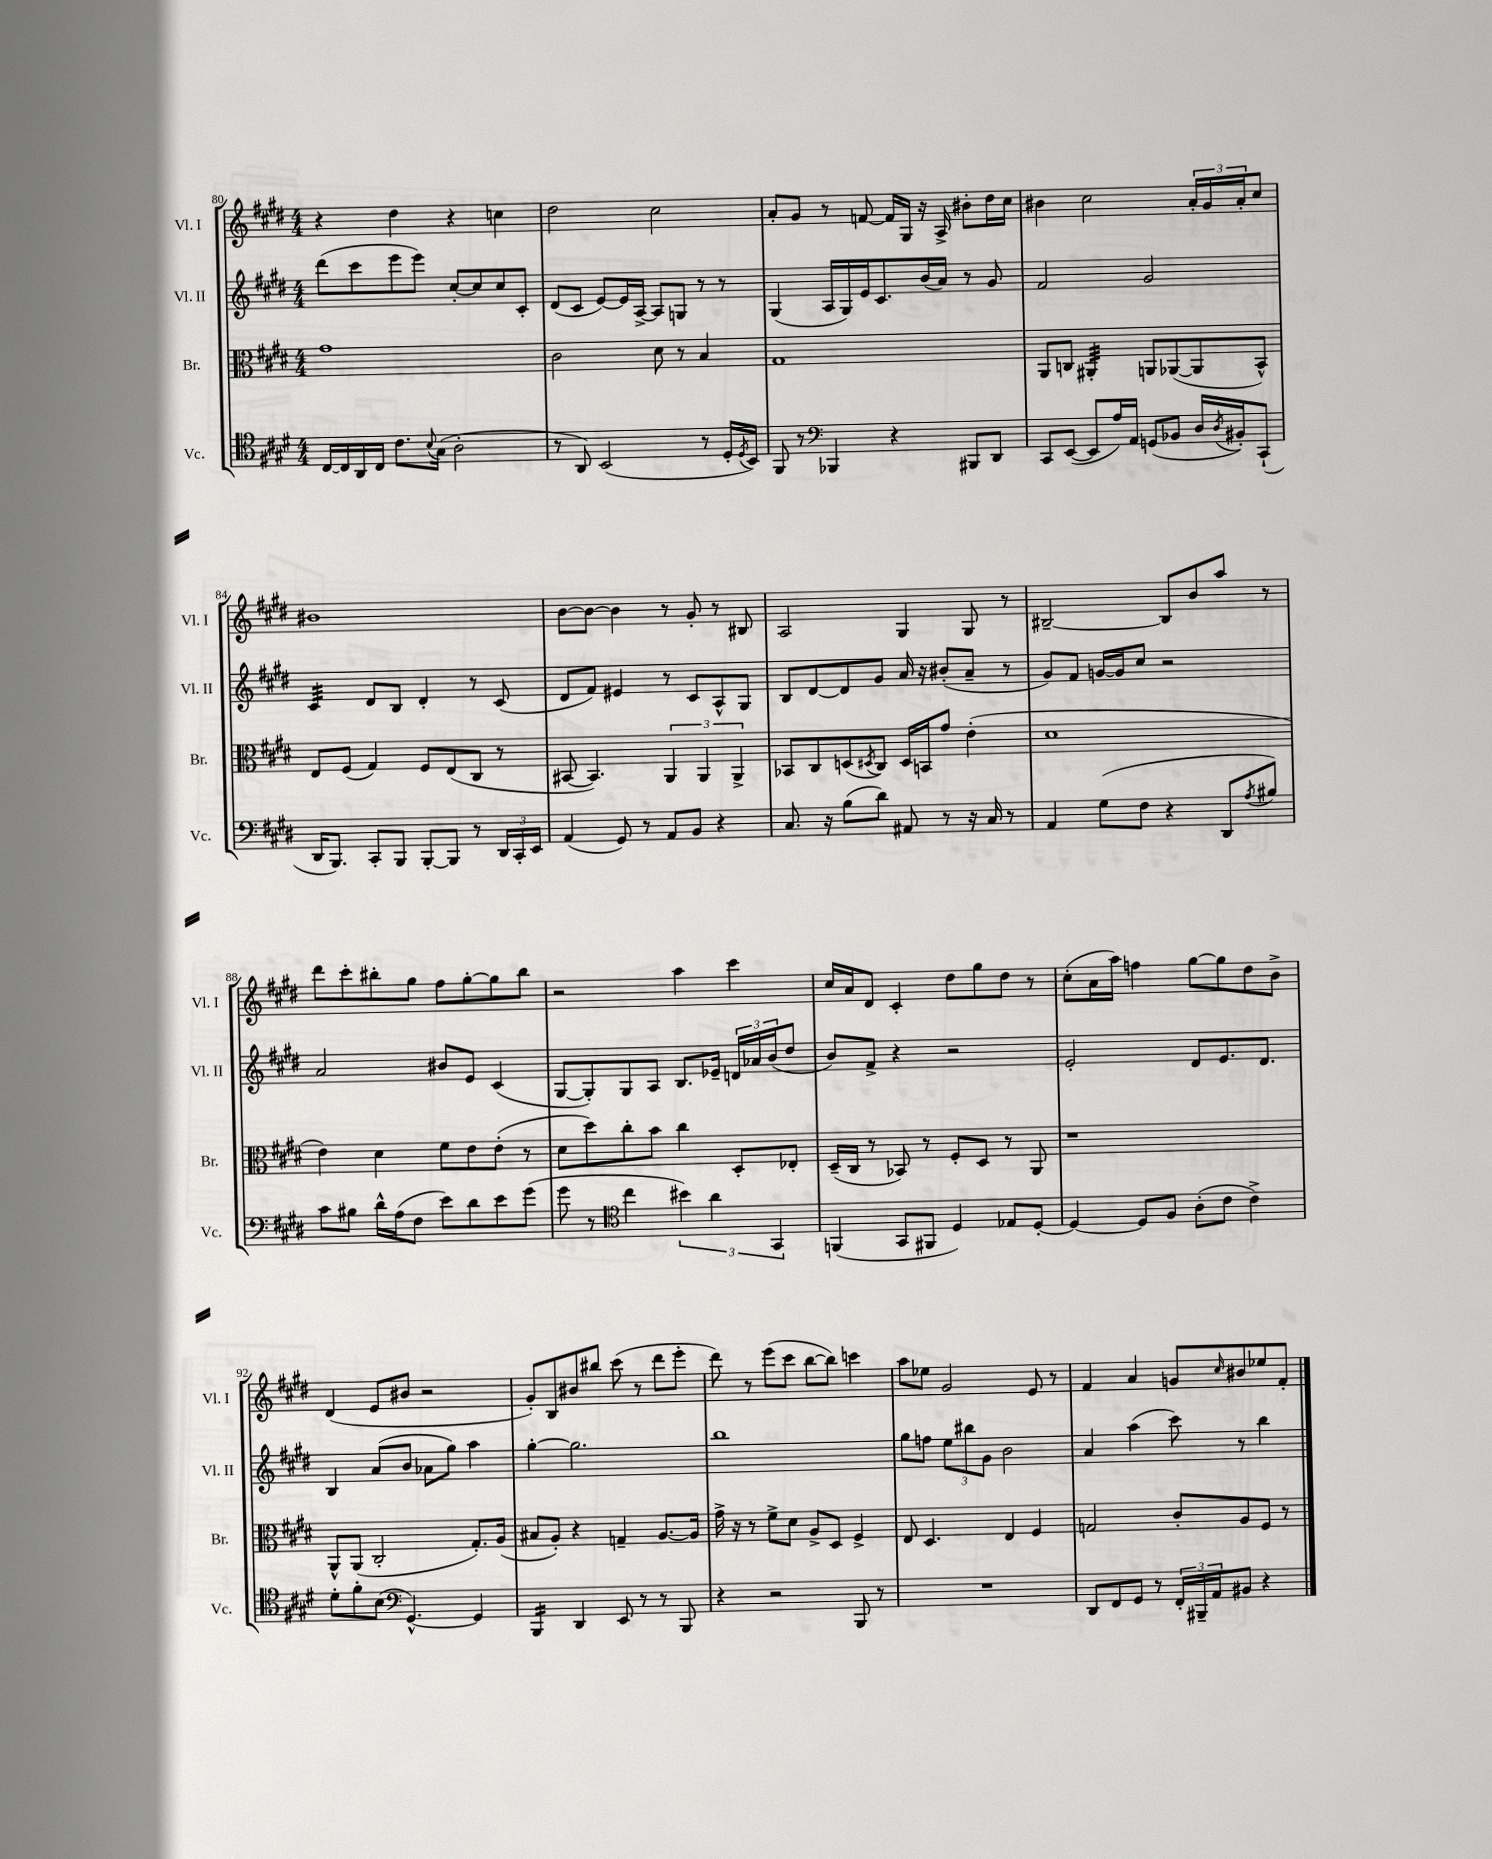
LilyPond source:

<<
\new StaffGroup <<
\new Staff = "s0" \with { instrumentName = "Vl. I" shortInstrumentName = "Vl. I" } {
    \clef treble \key e \major \numericTimeSignature \time 4/4
    r4 dis''4 r4 c''4 |
    dis''2 cis''2 |
    a'8-. gis'8 r8 f'8~ f'16 gis16 r16 a16-> bis'8-. dis''16 cis''16 |
    bis'4 cis''2 \tuplet 3/2 { a'16-. gis'16 a'16-. } cis''8 |
    bis'1 |
    b'8~ b'8~ b'4 r8 gis'8-. r8 bis8 |
    a2 gis4 gis8 r8 |
    bis2~-- bis8 b'8 a''8 r8 |
    dis'''8 cis'''8-. bis''8-. gis''8 fis''8 gis''8~-. gis''8 bis''8 |
    r2 a''4 cis'''4 |
    cis''16 a'16 dis'8 cis'4-. dis''8 gis''8 dis''8 r8 |
    cis''8-.( a'16 a''16) f''4 gis''8~ gis''8 dis''8 b'8-> |
    dis'4( e'8 bis'8 r2 |
    gis'8-.) b8 bis'8 bis''8 cis'''8( r8 dis'''8 e'''8-. |
    dis'''8) r8 e'''8( cis'''8 b''8~ b''8) c'''4 |
    a''8 ees''8 gis'2 e'8 r8 |
    fis'4 a'4 g'8 \grace { cis''16 } bis'8 ees''8 fis'8-. \bar "|." |
}
\new Staff = "s1" \with { instrumentName = "Vl. II" shortInstrumentName = "Vl. II" } {
    \clef treble \key e \major \numericTimeSignature \time 4/4
    dis'''8( cis'''8 e'''8 e'''8) cis''8~-. cis''8 cis''8 cis'8-. |
    dis'8( cis'8 e'8~) e'16 a16~-> a8 g8 r8 r8 |
    gis4( a16 gis16) e'16 cis'8. b'16( a'16) r8 gis'8 |
    fis'2 gis'2 |
    cis'4:32 dis'8 b8 dis'4-. r8 cis'8( |
    dis'8 fis'8) eis'4 r8 cis'8 a8-^ gis8 |
    b8 dis'8~ dis'8 gis'8 a'16 r16 bis'8-.( a'8-- r8 |
    gis'8) fis'8 g'16~ g'16 cis''8 r2 |
    a'2 bis'8 e'8 cis'4( |
    gis8~ gis8-.) gis8 a8 b8. ees'16-- \tuplet 3/2 { d'16 aes'16 b'16( } dis''8 |
    b'8) fis'8-> r4 r2 |
    e'2-. dis'8 e'8. dis'8. |
    b4 a'8( b'8 aes'8 gis''8) a''4 |
    gis''4~-. gis''2. |
    b''1 |
    gis''8 f''8 \tuplet 3/2 { e''8 bis''8 gis'8 } b'2 |
    a'4 a''4( cis'''8) r8 b''4 \bar "|." |
}
\new Staff = "s2" \with { instrumentName = "Br." shortInstrumentName = "Br." } {
    \clef alto \key e \major \numericTimeSignature \time 4/4
    gis'1 |
    cis'2 dis'8 r8 b4 |
    gis1 |
    a,8 c8 ais,4:32-. a,8 aes,8~( aes,8 b,8-^) |
    e8 fis8( gis4) fis8 e8( cis8 r8 |
    bis,8~ bis,4.) \tuplet 3/2 { a,4 a,4 a,4-> } |
    bes,8 cis8 d8( \acciaccatura { dis8 } cis8) dis16 b,16 gis'8 e'4-.( |
    dis'1 |
    e'4) dis'4 fis'8 e'8 e'8-.( r8 |
    dis'8 dis''8) cis''8-. b'8 cis''4 dis8-. ees8-. |
    dis16--( cis16 r8 bes,8) r8 fis8-. dis8 r8 a,8 |
    r1 |
    a,8-^ a,8( cis2-. gis8.-.) a16( |
    bis8 a8-.) r4 g4-- a8.~ a16 |
    gis'16-> r16 r8 fis'8-> dis'8 a8-> dis8 fis4-> |
    e8 dis4. e4 fis4 |
    g2 cis'8-. a8 fis8 r8 \bar "|." |
}
\new Staff = "s3" \with { instrumentName = "Vc." shortInstrumentName = "Vc." } {
    \clef tenor \key e \major \numericTimeSignature \time 4/4
    cis16~ cis16 a,16 cis16 cis'8. \appoggiatura { b8 } gis16( a2-. |
    r8 a,8) b,2( r8 dis16-. \acciaccatura { dis8 } b,16) |
    fis,8 r8 \clef bass bes,,4 r4 bis,,8 dis,8 |
    cis,8 e,8~( e,8 a16) a,16 g,8( bes,8 dis16 \acciaccatura { dis8 } bis,16-.) cis,8-!( |
    dis,16 b,,8.) cis,8-. b,,8 b,,8~-. b,,8 r8 \tuplet 3/2 { dis,16 cis,16-. e,16 } |
    a,4( gis,8) r8 a,8 b,8 r4 |
    cis8. r16 b8( dis'8) ais,8 r8 r16 cis16 r8 |
    a,4 gis8( fis8 r4 dis,8 \acciaccatura { a8 } bis8) |
    cis'8 bis8 dis'16-^ a16( fis8 e'8) dis'8 e'8 gis'8( |
    gis'8 r8 \clef tenor cis''4 \tuplet 3/2 { bis'4) a'4 gis,4 } |
    f,4( gis,8 fis,8 dis4) ees8 dis8~-. |
    dis4~ dis8 fis8 a8-.( cis'8 cis'4->) |
    dis'8-. fis'8-. b8( \clef bass gis,4.~-^) gis,4 |
    b,,4:16 dis,4 e,8 r8 r8 b,,8 |
    r4 r2 b,,8 r8 |
    R1 |
    dis,8 fis,8 gis,8 r8 \tuplet 3/2 { fis,16-. bis,,16-- a,16 } bis,8 r4 \bar "|." |
}
>>
>>
\layout { \context { \Score currentBarNumber = #80 } }
